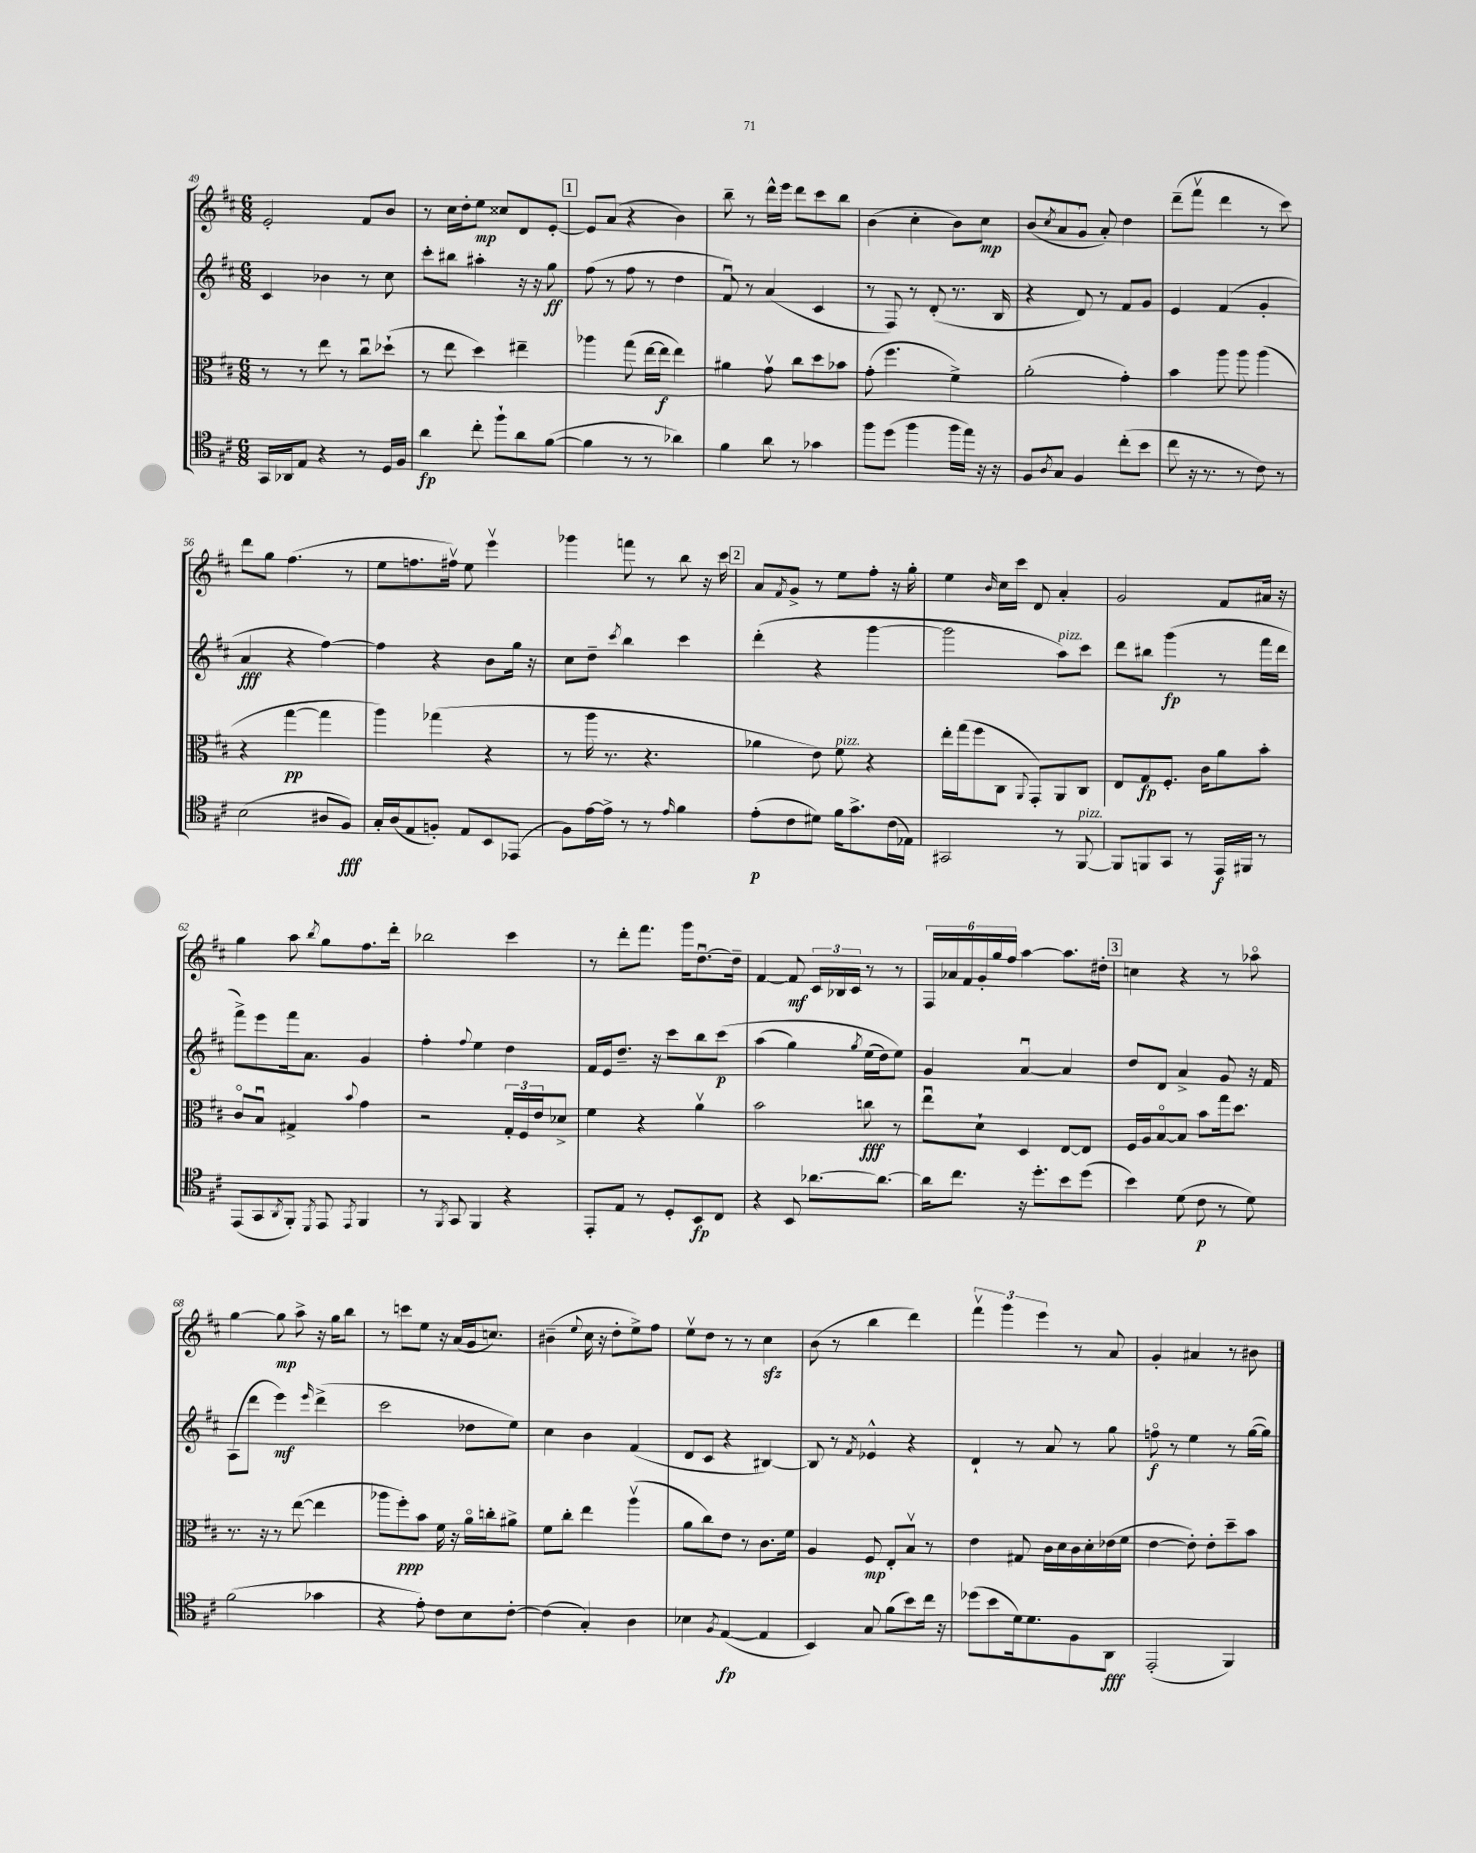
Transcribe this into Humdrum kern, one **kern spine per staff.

**kern	**kern	**kern	**kern
*staff4	*staff3	*staff2	*staff1
*clefC4	*clefC3	*clefG2	*clefG2
*k[f#c#]	*k[f#c#]	*k[f#c#]	*k[f#c#]
*M6/8	*M6/8	*M6/8	*M6/8
16GG	8r	4c#	2e'
16AA-	.	.	.
8E	8r	.	.
4r	8ee	4b-	.
.	8r	.	.
8r	8cc#u	8r	8f#
16D	(8dd-`	8cc#	8b
16F#	.	.	.
=	=	=	=
4a	8r	8ccc#'	8r
.	8ee	8bb#	16cc#
.	.	.	16dd'
8cc#'	4dd)	4aa#'	8ee
8ff#`	.	.	8cc##
8a	4ee#~	16r	8d
.	.	16r	.
([8f#	.	8gg	[8e'
=	=	=	=
4f#]	4aa-	(8ff#	8e]
.	.	8r	(8a
8r	(8gg	8ff#	4r
8r	[16ee	8r	.
.	16ee]	.	.
4a-)	4ee)	4dd	4b)
=	=	=	=
4f#	4a#	8f#u)	8bb~
.	.	8r	8r
8a	8gv	(4a	16ddd^^
.	.	.	16eee
8r	8cc#	.	8ddd
4g-	8dd	4c#	8ccc#
.	8b-	.	8bb
=	=	=	=
8ff#	(8g'	8r	(4b
(8dd	4.ff#	8F#)	.
4ff#	.	8r	4cc#'
.	.	(8d'	.
16ff#	4f#^)	8.r	8b)
16ee)	.	.	.
16r	.	.	8cc#
16r	.	16B	.
=	=	=	=
8F#	(2a'	4r	(8b
8qA	.	.	8qcc#
8G	.	.	8a
4F#	.	8d)	8gu
.	.	8r	8a')
(8cc#'	4g')	8f#	4dd
8b	.	8g	.
=	=	=	=
8cc#	4b	4e	(8ddd~
16r	.	.	8fff#v
8.r	.	.	.
.	8aa	(4f#	4ddd
8r	8aa	.	.
8c#)	(4aa	4g'	8r
8r	.	.	8ccc#)
=	=	=	=
(2B	4r	4a	8ddd
.	.	.	8gg
.	[4gg	4r	(4.ff#
8A#	4gg]	[4ff#)	.
8F#)	.	.	8r
=	=	=	=
16G'	4aa)	4ff#]	8ee
(16A	.	.	.
8E	.	.	8.ff
8F')	(4gg-	4r	.
.	.	.	16ff#v)
8E	.	.	8ee
8BB	4r	8b	4eeev
(8EE-	.	16gg	.
.	.	16r	.
=	=	=	=
8F#)	8r	8cc#	4ggg-
[16e	16aa	8dd~	.
16e^]	8.r	.	.
.	.	8qccc#	.
8r	.	4bb	8fff
8r	4.r	.	8r
16qqe	.	.	.
4f#	.	4ccc#	8bb
.	.	.	16r
.	.	.	16ccc#
=	=	=	=
(8e'	4a-	(4ddd'	8a
.	.	.	8qf#
8c#	.	.	8g^
8d#)	8e)	4r	8r
16f#	8f#	.	8ee
8.g^	.	.	.
.	4r	[4ggg	8ff#'
(16c#	.	.	16r
16E-)	.	.	16gg'
=	=	=	=
2GG#	16ee'	2ggg]	4ee
.	(16gg	.	.
.	8ff#	.	.
.	.	.	16qqb
.	8C#	.	16cc#
.	.	.	16ccc#
.	8qqAA	.	.
.	8GG')	.	8d
8r	8AA	8aa)	4a'
[8FF#	8C#	8ccc#	.
=	=	=	=
8FF#]	8E	8ddd	2g
8FF	8G	8bb#	.
8GG	8.F#'	(4ggg	.
8r	.	.	.
.	16c#	.	.
16EE	8a	8r	8f#
16FF#	.	.	.
8r	8b'	16fff#	16a#
.	.	16ddd	16r
=	=	=	=
(8EE	8c#o	8fff#^)	4gg
8GG	8Bu	8eee	.
8qAA	.	.	.
8FF#')	4G#^	16fff#	8aa
.	.	8.a	.
8qDD	.	.	8qbb
8EE	.	.	8gg
8qEE	8qqb	.	.
4FF#	4g	4g	8.ff#
.	.	.	16ddd'
=	=	=	=
8r	2r	4ff#'	2bb-
8qFF#	.	.	.
8GG	.	.	.
.	.	8qqff#	.
4FF#	.	4ee	.
4r	24G'	4dd	4ccc#
.	24F#	.	.
.	24e	.	.
.	8d-^	.	.
=	=	=	=
8EE'	4f#	16f#	8r
.	.	16e	.
8E	.	8.dd~	8ddd'
8r	4r	.	8.fff#
.	.	16r	.
8D'	.	8ccc#	.
.	.	.	16ggg
8BB	4av	8bb	[8.ddu
8C#	.	&(8ccc#	.
.	.	.	16dd~]
=	=	=	=
4r	2b	(4aa	[4f#
8BB	.	4gg)	8f#]
[8.a-	.	.	24c#
.	.	.	24B-
.	.	.	24c#
.	.	8qgg	.
.	8cc	(16ee	8r
8.a-_	.	16dd)	.
.	8r	8ee&)	8r
=	=	=	=
16a-]	8eeu	4g	24F#
.	.	.	24a-
8.cc#	.	.	.
.	.	.	24f#
.	8d`	.	24g'
.	.	.	24gg
.	.	.	24ff#
16r	4D	[4au	[4aa
8.dd'	.	.	.
8b	[8E	4a]	8.aa]
(8dd	8E]	.	.
.	.	.	16dd#'
=	=	=	=
4b)	16F#	8dd	4cc
.	16A	.	.
.	[8Bo	8d	.
(8d	8B]	4a^	4r
8c#	8b	.	.
8r	16gg	8g	8r
.	8.dd	.	.
8d)	.	16r	8aa-o
.	.	16f#	.
=	=	=	=
(2f#	8.r	(8A	[4gg
.	.	8ddd	.
.	16r	.	.
.	8r	4eee)	8gg]
.	([8ee	.	8aa^
.	.	16qqeee	.
4g-	4ee]	(4ddd^	16r
.	.	.	16gg
.	.	.	8bb
=	=	=	=
4r	8aa-	2ccc#	8r
.	8ff#')	.	8ccc
8e')	8b	.	8ee
8c#	16f#	.	16r
.	16r	.	(16a
8B	16ao	8dd-	16g
.	16cc'	.	8.cc)
[8c#'	8a#^	8ee)	.
=	=	=	=
(4c#]	8f#	4cc#	(4b#~
.	8cc#'	.	.
.	.	.	8qqee
4G')	4ee	4b	16cc#
.	.	.	16r
.	.	.	8dd'
4A	(4aav	(4f#	8ee^)
.	.	.	8ff#
=	=	=	=
4B-	8a	8d	8eev
.	8cc#)	8c#	8dd
8qF#	.	.	.
([4E	8e	4r	8r
.	8r	.	8r
4E]	8.c#	[4B#)	4cc#
.	16f#	.	.
=	=	=	=
4BB)	4A	8B#]	(8b
.	.	8r	8r
.	.	8qf#	.
8G	8F#	4e-^^	4bb
(8f#	8E'	.	.
8b)	8Bv	4r	4ddd)
16cc#	8r	.	.
16r	.	.	.
=	=	=	=
(8dd-	4e	4d`	6fff#v
8b	.	.	.
.	.	.	6ggg
16d)	8G#	8r	.
8.d	.	.	.
.	.	.	6eee
.	16c#	8a	.
.	16d	.	.
8F#	16c#	8r	8r
.	16d'	.	.
8AA	(16e-	8gg	8a
.	16f#	.	.
=	=	=	=
(2EE'	[4e	8ffo	4g'
.	.	8r	.
.	8e'])	4ee	4a#
.	8e'	.	.
4FF#)	8dd~	8r	8r
.	8b	([16gg	8b#
.	.	16gg])	.
==	==	==	==
*-	*-	*-	*-
